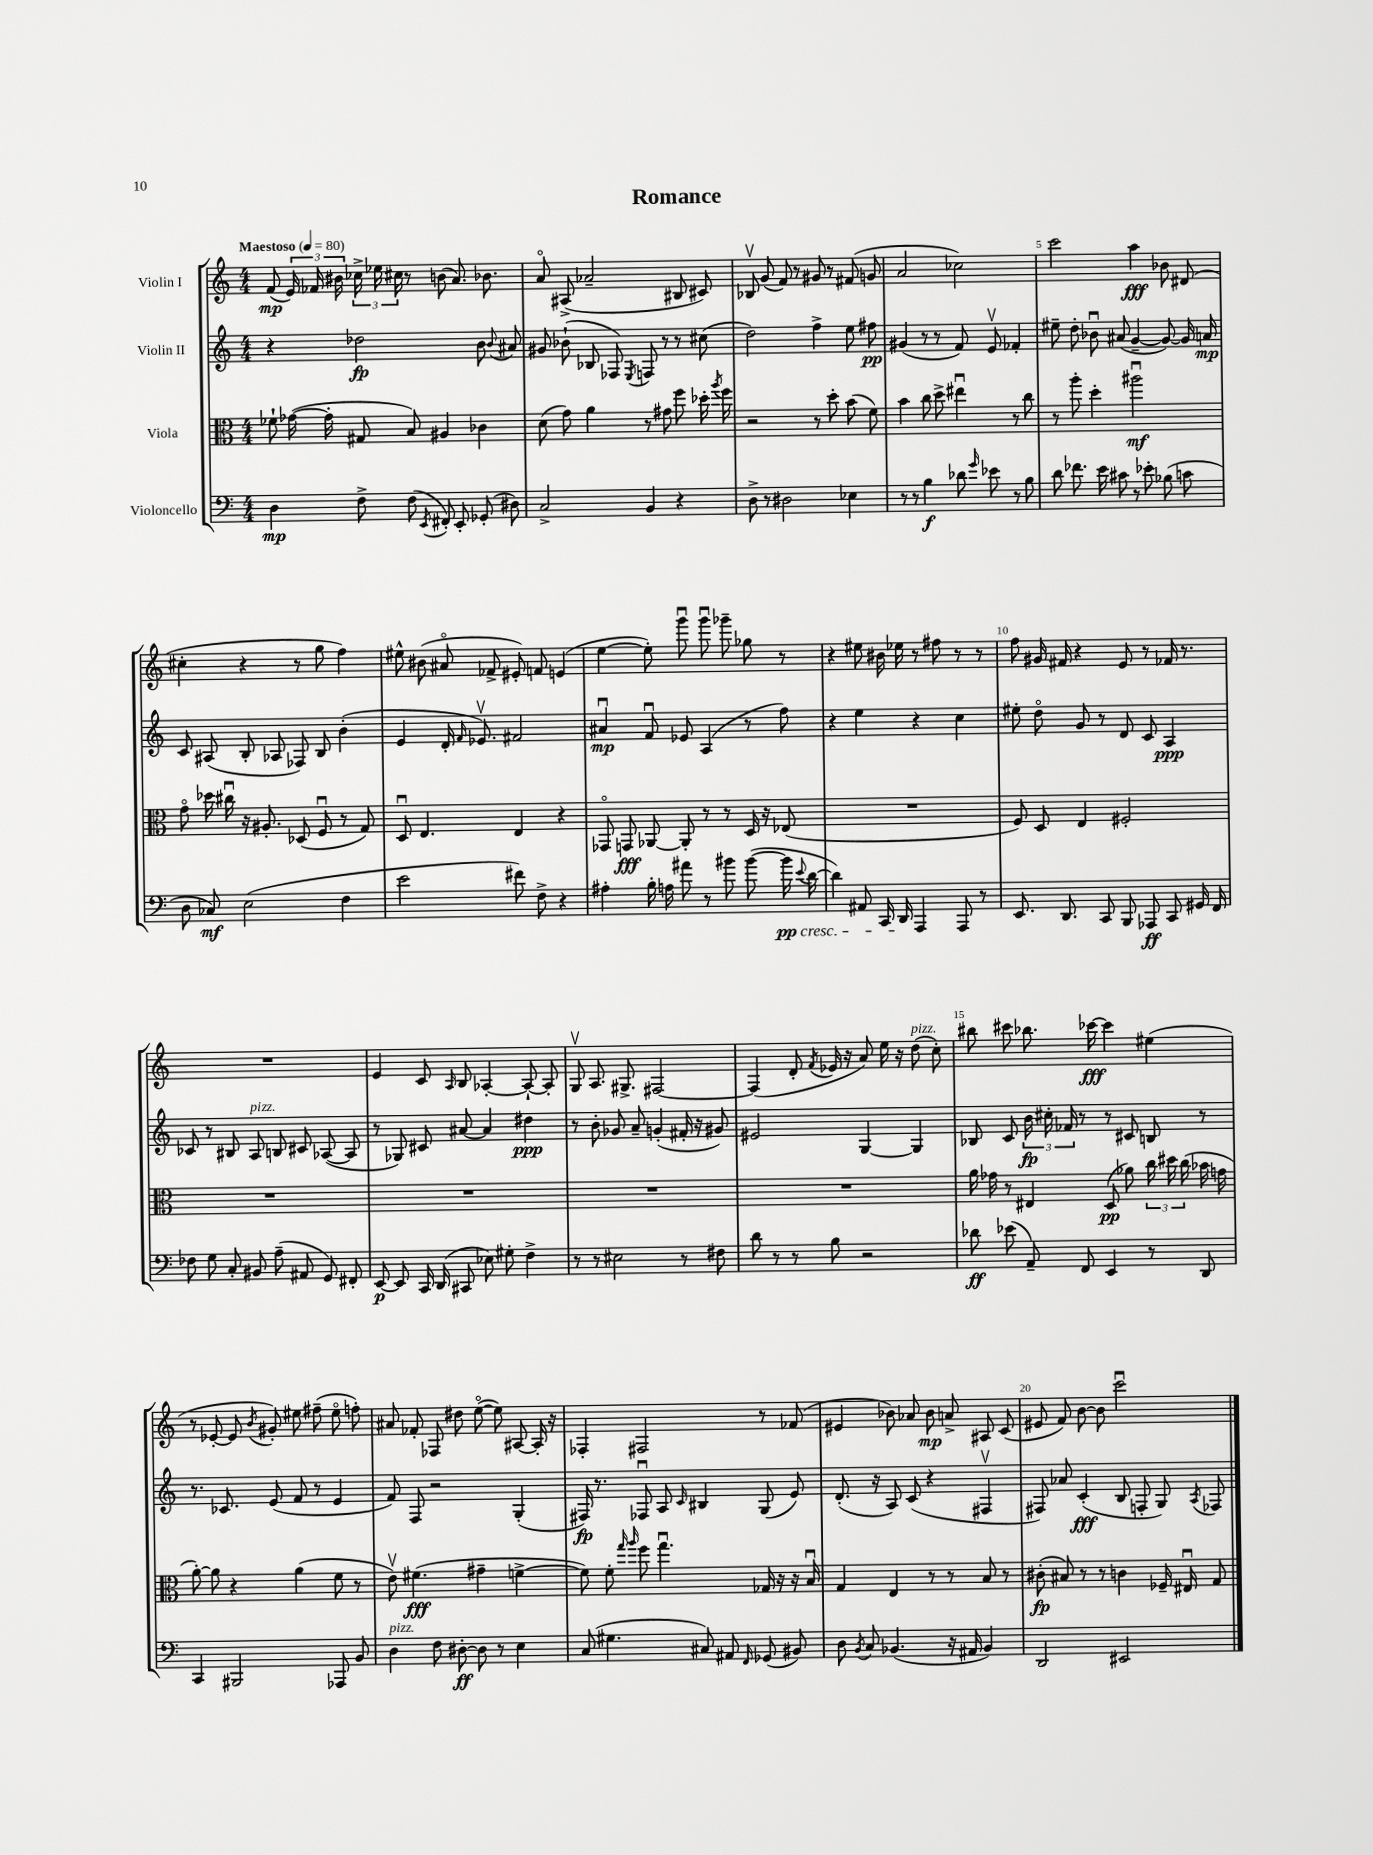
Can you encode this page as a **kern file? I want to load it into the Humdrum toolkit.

**kern	**kern	**kern	**kern
*staff4	*staff3	*staff2	*staff1
*clefF4	*clefC3	*clefG2	*clefG2
*k[]	*k[]	*k[]	*k[]
*M4/4	*M4/4	*M4/4	*M4/4
*MM80	*MM80	*MM80	*MM80
4D\	8f-`\	4r	(8f/
.	([16g-\	.	24e/)
.	.	.	24f-/
.	16g-'\]	.	.
.	.	.	24b#\
8F^\	8G#/	2dd-\	24cc-^\
.	.	.	24ee-\
.	.	.	24cc#\
(8F\	8B/)	.	8r
8qEE/	.	.	.
8FF#'/)	4A#/	.	(8b\
8EE'/	.	.	8.a/)
(8GG-'/	4c-\	8b\	.
.	.	.	8.b-\
.	.	8qqb/	.
8D#\)	.	8a#/	.
=	=	=	=
2C^/	(8d\	8g#/	8ao/
.	8g\)	(8b-`\	(8A#^/
.	4a\	8B-/	2a-~/
.	.	8F-/)	.
.	.	8qE/	.
4BB/	8r	8F/	.
.	8g#\	8r	.
4r	8ff\	8r	8B#/
.	16dd-'\	(8cc#\	8c#/)
.	8qaa/	.	.
.	16ff\	.	.
=	=	=	=
8D^\	2r	2dd\)	8B-v/
8r	.	.	(8g/
2D#\	.	.	8f/)
.	.	.	8r
.	8r	4ff^\	8g#/
.	8dd'\	.	8r
4E-\	(8b\	8ee\	(8f#/
.	8f\)	8ff#\	8g/
=	=	=	=
8r	4b\	(4g#/	2a/
8r	.	.	.
4B\	8cc\	8r	.
.	8dd^\	8r	.
8d-\	4ee#u\	8f/)	2cc-\)
16qqg/	.	.	.
8e-\	.	8ev/	.
8r	8r	4f-'/	.
8B\	8cc\	.	.
=	=	=	=
8d\	8r	8ee#~\	2ccc\
8.f-\	8aa'\	8dd'\	.
.	4dd'\	8b-u\	.
16e\	.	.	.
8c#\	.	(8a#/	.
8r	2aa#u\	[4g~/	4aa\
8e-'\	.	.	.
(8B-\	.	8g/_)	8b-\
8c\	.	16g/]	(8d#/
.	.	16a/	.
=	=	=	=
8D\	8go\	8c/	4cc#'\
8C-/)	16dd-\	(8A#/	.
.	16cc#u\	.	.
(2E\	16r	8B'/	4r
.	8.A#'/	.	.
.	.	8A-/	.
.	(8D-/	8F-/)	8r
.	8Fu/	8B/	8gg\
4F\	8r	(4b'\	4ff\)
.	8G/)	.	.
=	=	=	=
2e\	8Du/	4e/	8ee#^^\
.	4.E/	.	(8b#\
.	.	16d'/	8a#o/
.	.	16qqf/	.
.	.	8.e-v/)	.
.	.	.	8f-^/
8f#\)	4E/	2f#/	8e#'/)
8F^\	.	.	8f/
4r	4r	.	(4e/
=	=	=	=
4A#'\	8GG-o/	4a#u/	[4ee\
.	8GG/	.	.
16B'\	[8AA-/	8fu/	8ee'\])
16A\	.	.	.
8a#\	8AA-'/]	8e-/	8gggu\
8r	8r	(4A/	8gggu\
8b#\	8r	.	8ggg-~\
([8b#\	16D/	8r	8gg-\
.	16r	.	.
16b#\]	(8E-/	8ff\)	8r
8qqe/	.	.	.
[16d\	.	.	.
=	=	=	=
4d\])	1r	4r	4r
8AA#/	.	4ee\	8ee#\
16CC/	.	.	16b#\
16DD/	.	.	16ee-\
4AAA/	.	4r	8r
.	.	.	8ff#\
8AAA/	.	4cc\	8r
8r	.	.	8r
=	=	=	=
8.EE/	8F/)	8ee#'\	8ff\
.	8D/	8ddo\	16g#/
8.DD/	.	.	16f#/
.	4E/	8g/	4r
8CC/	.	8r	.
8BBB/	2F#'/	8d/	8e/
8AAA-/	.	8c/	8r
8CC/	.	4A/	16f-/
.	.	.	8.r
16GG#/	.	.	.
16FF/	.	.	.
=	=	=	=
8F-\	1r	8c-/	1r
8G\	.	8r	.
8C'/	.	8B#/	.
8BB#/	.	8A/	.
(8A~\	.	8B/	.
8AA#/	.	8c#/	.
8GG/)	.	([8A-/	.
8FF#'/	.	8A-/]	.
=	=	=	=
[8EE/	1r	8r	4e/
8EE/]	.	8G-/)	.
16CC/	.	8c#/	8c/
(16DD/	.	.	.
.	.	.	16qqA/
8CC#/	.	[8a#/	8B/
8E-\)	.	4a#/]	[4A-'/
8G#'\	.	.	.
4F^\	.	4dd#\	8A-`/_
.	.	.	8A-'/]
=	=	=	=
8r	1r	8r	8Gv/
8r	.	8b'\	8.A/
2E#\	.	8g-/	.
.	.	.	8.G#^/
.	.	8a~/	.
.	.	(4g'/	[2F#/
8r	.	16f#'/	.
.	.	16r	.
8F#\	.	8g#/)	.
=	=	=	=
8d\	1r	2e#/	(4F#/]
8r	.	.	.
8r	.	.	8d'/
.	.	.	8qf/
8B\	.	.	16e-/
.	.	.	16r
2r	.	[4G/	8a/)
.	.	.	16ee\
.	.	.	16r
.	.	4G/]	(8dd\
.	.	.	8cc'\)
=	=	=	=
8d-\	16a\	8B-/	8bb#\
.	16g-\	.	.
(8e-\	8r	8c/	8ccc#\
8AA~/)	4E#/	24b\	8.bb-\
.	.	24cc#'\	.
.	.	24f-/	.
8FF/	.	8r	.
.	.	.	[16ccc-\
4EE/	(8D/	8r	4ccc-\]
.	8a-\)	8c#/	.
8r	24cc\	8B/	(4ee#\
.	24dd#\	.	.
.	(24cc\	.	.
8DD/	16b-\	8r	.
.	16g\	.	.
=	=	=	=
4CC/	[8a'\)	8.r	8r
.	8a\]	.	[8e-'/
.	.	8.c-/	.
2BBB#/	4r	.	8e-/]
.	.	.	8qb/
.	.	(8e/	8g#'/)
.	(4a\	8f/	8ee#\
.	.	8r	(8ff#~\
8AAA-/	8f\	4e/	8ee#o\
8BB/	8r	.	8ff'\)
=	=	=	=
4D\	8ev\)	8f/)	8a#/
.	(4.f#\	8F/	8f-'/
8F\	.	2r	8F-/
[8D#'\	.	.	8dd#\
8D#\]	4g#~\	.	([8eeo\
8r	.	.	8ee\])
4E\	[4f^\	(4G'/	[8A#/
.	.	.	16A#'/]
.	.	.	16r
=	=	=	=
(8C/	8f\])	16F#/)	4F-'/
.	.	8.r	.
4.G#\	8f'\	.	.
.	16qqgg/	.	.
.	16qqaa/	.	.
.	8ff\	8F-u/	2F#/
.	4.ggu\	8A/	.
.	.	16qqc/	.
8C#/)	.	4B#/	.
8AA#/	.	.	.
16qqFF/	.	.	.
(8GG-/	16G-/	(8G/	8r
.	16r	.	.
8BB#/)	16r	8e/)	(8f-/
.	16Bu/	.	.
=	=	=	=
8D\	4G/	(8.d'/	4e#/
8qBB/	.	.	.
8C/	.	.	.
.	.	16r	.
(4.BB-/	4E/	8A/)	8b-\)
.	.	(8c/	8a-/
.	8r	4r	8b-\
16r	8r	.	8a^/
16AA#/	.	.	.
4BB-/)	8B/	4F#v/	8A#/
.	8r	.	(8c/
=	=	=	=
2DD/	(8c#'\	8F#/)	8e#/
.	8B#/)	8a-/	8f/)
.	8r	(4c'/	[8b\
.	8r	.	8b\]
2EE#/	4c\	8B/	2cccu\
.	.	8F'/	.
.	16F-~/	8G/)	.
.	16E#u/	.	.
.	.	8qA/	.
.	8G/	8F-/	.
==	==	==	==
*-	*-	*-	*-
